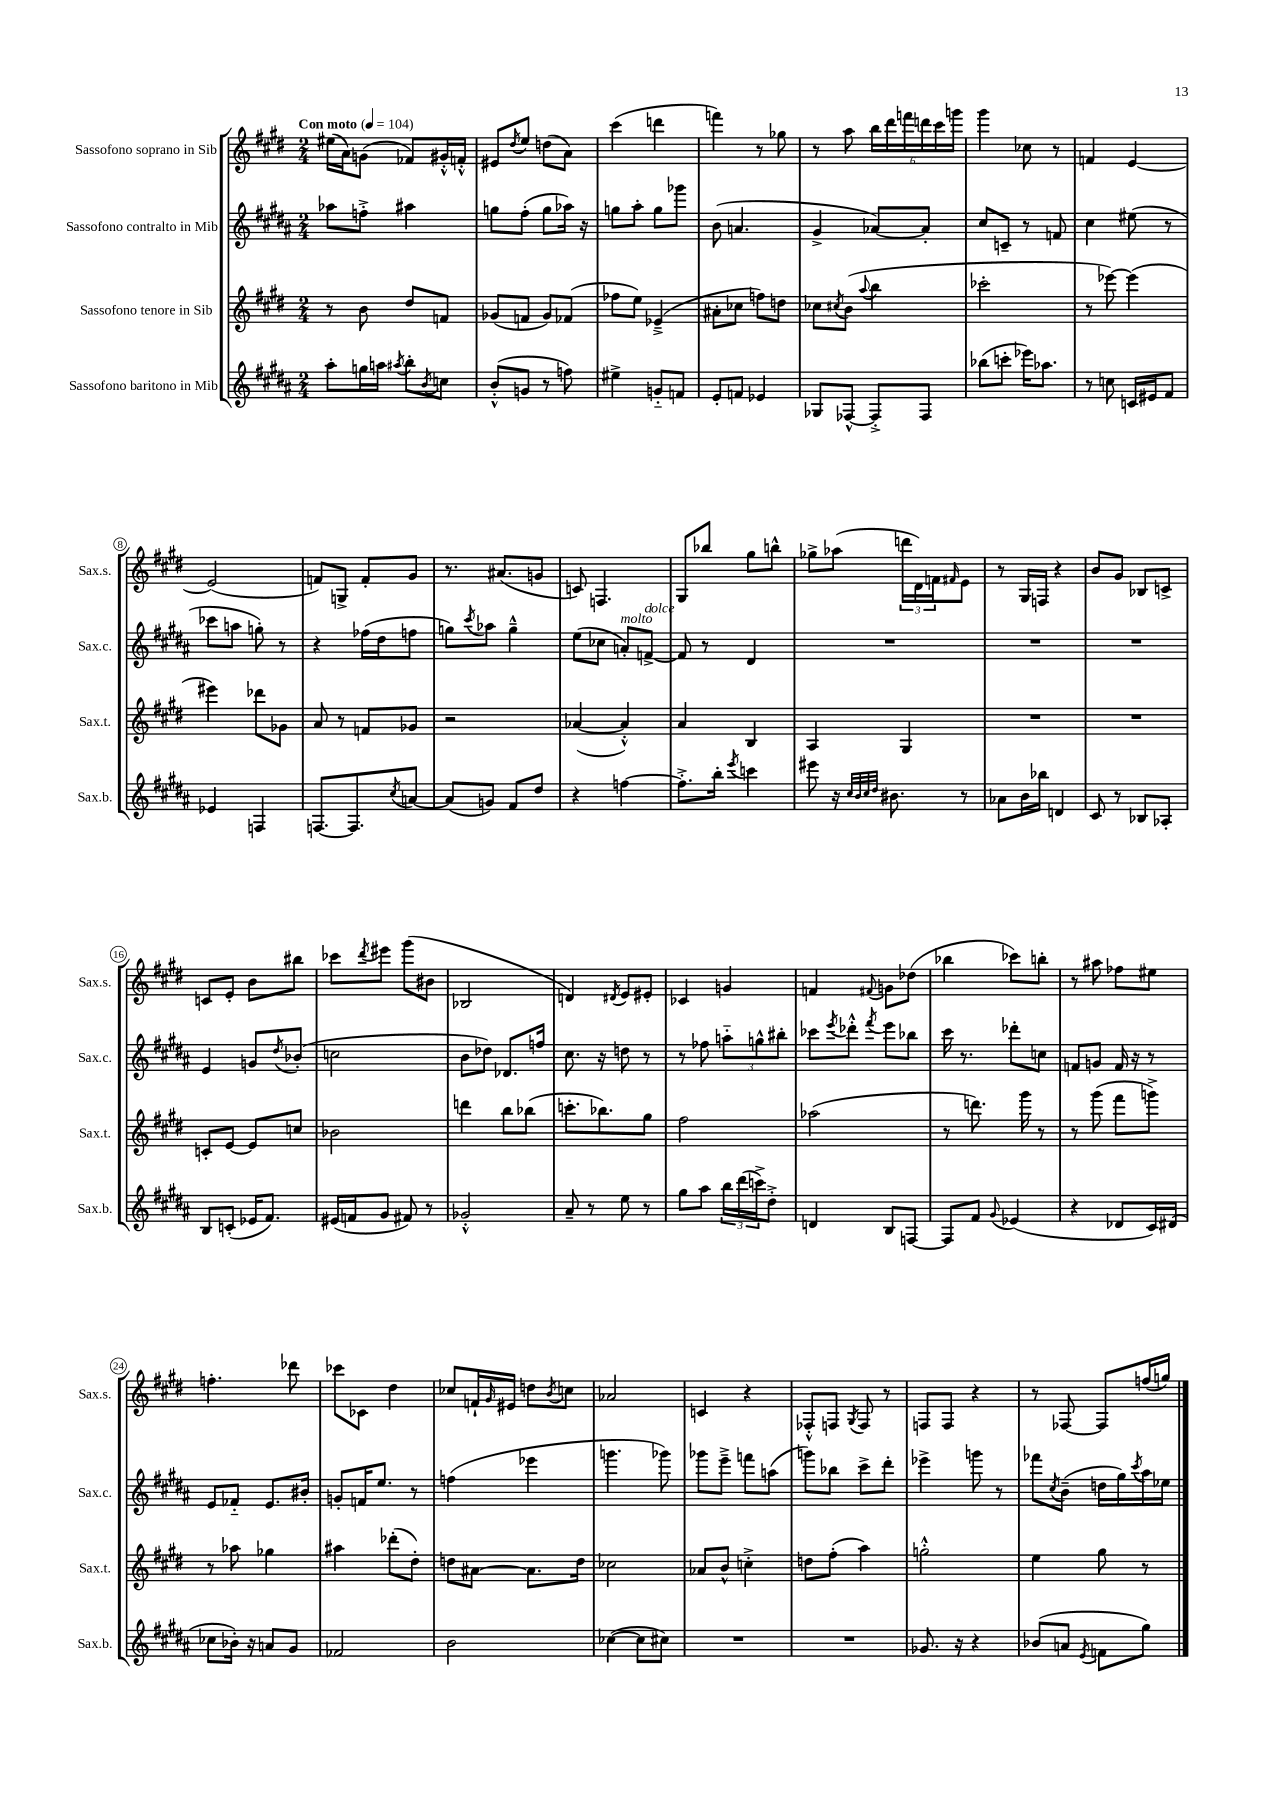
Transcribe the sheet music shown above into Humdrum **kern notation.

**kern	**kern	**kern	**kern
*part4	*part3	*part2	*part1
*staff4	*staff3	*staff2	*staff1
*I"Sassofono baritono in Mib	*I"Sassofono tenore in Sib	*I"Sassofono contralto in Mib	*I"Sassofono soprano in Sib
*I'Sax.b.	*I'Sax.t.	*I'Sax.c.	*I'Sax.s.
*clefG2	*clefG2	*clefG2	*clefG2
*k[f#c#g#d#a#]	*k[f#c#g#d#]	*k[f#c#g#d#a#]	*k[f#c#g#d#]
*M2/4	*M2/4	*M2/4	*M2/4
*MM104	*MM104	*MM104	*MM104
=1	=1	=1	=1
!	!	!	!LO:TX:a:B:t=Con moto
8aa#'\L	8r	8aa-X\L	(16ee#X\LL
.	.	.	16a\J)
16ggn\L	8b\	8ffn'^\J	(8gn\J
16aan\JJ	.	.	.
8qaa#X/	.	.	.
8bb'\L	8dd#/L	4aa#X\	8f-X/L)
8qb/	.	.	.
8ccn\J	8fn/J	.	16g#X'^^/L
.	.	.	16fn'^^/JJ
=2	=2	=2	=2
(8b'^^/L	(8g-X/L	8ggn\L	8e#X/L
.	.	.	8qdd#/
8gn/J	8fn/J	(8ff#'\J	8ee/J
8r	8g-/L)	8gg\L	(8ddn\L
8ffn\)	(8f-X/J	16aa-X\Jk)	8a\J)
.	.	16r	.
=3	=3	=3	=3
4ee#X^\	8ff-X\L	8ggn\L	(4ccc#\
.	8ee\J)	8aa#'\J	.
8gn/L	(4e-X~^/	8gg\L	4dddn\
8fn/J	.	8ggg-X\J	.
=4	=4	=4	=4
8e'/L	8a#X'\L	(8b\	4fffn\)
8fn/J	8cc-X\J	4.an/	.
4e-X/	8ffn\L)	.	8r
.	8ddn\J	.	8gg-X\
=5	=5	=5	=5
8G-X/L	8cc-X\L	4g#^/	8r
.	8qcc#X/	.	.
[8F-X^^/J	(8b\J	.	8aa\
.	8qqaa/	.	.
8F-'^/L]	4bb\	[8a-X/L)	24bb\LL
.	.	.	24ddd#\
.	.	.	24fffn\
8F-/J	.	8a-'/J]	24dddn\
.	.	.	24ccc#\
.	.	.	24gggn\JJ
=6	=6	=6	=6
(8bb-X\L	2ccc-X'\	8cc#/L	4ggg#\
8cccn'\J	.	8cn~/J	.
16eee-X\KL)	.	8r	8cc-X\
8.aa-X\J	.	.	.
.	.	8fn/	8r
=7	=7	=7	=7
8r	8r	4cc#\	4fn/
8ccn\	[8eee-X\)	.	.
16cn/LL	(4eee-\]	(8ee#X\	[4e/
16e#X/J	.	.	.
8f#/J	.	8r	.
!!LO:LB:g=z
=8	=8	=8	=8
4e-X/	4eee#X\)	8ccc-X\L	(2e/]
.	.	8aan\J	.
4Fn/	8ddd-X\L	8ggn'\)	.
.	8g-X\J	8r	.
=9	=9	=9	=9
[8.Fn/L	8a/	4r	8fn/L)
.	8r	.	8Gn^/J
8.F/]	.	.	.
.	8fn/L	(16ff-X\LL	8f'/L
.	.	16dd#\J	.
8qcc#/	.	.	.
[8an/J	8g-X/J	8ffn\J	8g#/J
=10	=10	=10	=10
(8a/L]	2r	8ggn\L)	8.r
.	.	8qccc#/	.
8gn/J)	.	8aa-X\J	.
.	.	.	(8.a#X/L
8f#/L	.	4gg~^^\	.
8dd#/J	.	.	8gn/J
=11	=11	=11	=11
4r	([4a-X/	(8ee\L	8cn/)
.	.	8cc-X\J	4.Fn/
!	!	!LO:TX:a:i:t=molto	!
[4ffn\	4a-'^^/])	8an'/L)	.
!	!	!LO:TX:a:i:t=dolce	!
.	.	[8fn^/J	.
=12	=12	=12	=12
8.ff'^\L]	4a/	8f/]	8G#/L
.	.	8r	8bb-X/J
16bb'\Jk	.	.	.
8qeee/	.	.	.
4cccn\	4B/	4d#/	8gg#\L
.	.	.	8bbn^^\J
=13	=13	=13	=13
8eee#X\	4A/	2r	8gg-X^\L
16r	.	.	(8aa-X\J
32qqcc#/LLL	.	.	.
32qqb/	.	.	.
32qqcc#/	.	.	.
32qqdd#/JJJ	.	.	.
8.b#X\	.	.	.
.	4G#/	.	24dddn\LL
.	.	.	24d#\)
.	.	.	24fn\J
.	.	.	16qqf#X/
8r	.	.	8e\J
=14	=14	=14	=14
8a-X\L	2r	2r	8r
16b\L	.	.	16G#/LL
16bb-X\JJ	.	.	16Fn/JJ
4dn/	.	.	4r
=15	=15	=15	=15
8c#/	2r	2r	8b/L
8r	.	.	8g#/J
8B-X/L	.	.	8B-X/L
8A-X'/J	.	.	8cn^/J
!!LO:LB:g=z
=16	=16	=16	=16
8B/L	8cn'/L	4e/	8cn/L
(8cn'/J	[8e/J	.	8e'/J
16e-X/KL	8e/L]	8gn/L	8b\L
8.f#/J)	.	.	.
.	.	8qdd#/	.
.	8ccn/J	(8b-X'/J	8bb#X\J
=17	=17	=17	=17
(16e#X/LL	2b-X\	2ccn\	8ccc-X\L
16fn/J	.	.	.
.	.	.	8qddd#/
8g#/J	.	.	8eee#X\J
8f#X/)	.	.	(8ggg#\L
8r	.	.	8b#X\J
=18	=18	=18	=18
2g-X'^^/	4dddn\	8b\L	2B-X/
.	.	8dd-X\J)	.
.	8bb\L	8.d-X/L	.
.	(8bb-X\J	.	.
.	.	16ffn/Jk	.
=19	=19	=19	=19
8a#~/	8.cccn'\L	8.cc#\	4dn/)
8r	.	.	.
.	8.bb-X\)	16r	.
.	.	.	8qd#X/
8ee\	.	8ddn\	8e/L
8r	8gg#\J	8r	8e#X'/J
=20	=20	=20	=20
8gg#\L	2ff#\	8r	4c-X/
8aa#\J	.	8ff-X\	.
24bb\LL	.	12aan\L	4gn/
(24ddd#\	.	.	.
24cccn^\J)	.	12ggn^^\	.
8dd#'^\J	.	.	.
.	.	12bb#X'\J	.
=21	=21	=21	=21
4dn/	(2aa-X\	8ccc-X\L	4fn/
.	.	8qeee/	.
.	.	8ddd-X'^^\J	.
.	.	8qfff#/	8qqf#X/
8B/L	.	8eee\L	8gn\L
[8Fn/J	.	8bb-X\J	(8dd-X\J
=22	=22	=22	=22
8F/L]	8r	16ccc#\	4bb-X\
.	.	8.r	.
8f#/J	8.dddn\)	.	.
8qqg#/	.	.	.
(4e-X/	.	8ddd-X'\L	8ccc-X\L)
.	16ggg#\	.	.
.	8r	8ccn\J	8bbn'\J
=23	=23	=23	=23
4r	8r	8fn/L	8r
.	(8ggg#\	8gn/J	8aa#X\
8d-X/L	8fff#\L	16f/	8ff-X\L
.	.	16r	.
16c#/L)	8gggn^\J)	8r	8ee#X\J
(16d#X/JJ	.	.	.
!!LO:LB:g=z
=24	=24	=24	=24
8cc-X\L	8r	8e/L	4.ffn'\
16b-X'\Jk)	8aa-X\	8f-X/J	.
16r	.	.	.
8an/L	4gg-X\	8.e/L	.
8g#/J	.	.	8ddd-X\
.	.	16b#X'/Jk	.
=25	=25	=25	=25
2f-X/	4aa#X\	8gn'/L	8ccc-X\L
.	.	16fn/K	8c-X\J
.	.	8.ee/J	.
.	(8ddd-X'\L	.	4dd#\
.	8dd#'\J)	8r	.
=26	=26	=26	=26
2b\	8ddn\L	(4ffn\	8cc-X/L
.	[8a#X\J	.	16fn`/L
.	.	.	16qqg#/
.	.	.	16e#X/JJ
.	8.a#\L]	4eee-X\	8ddn\L
.	.	.	8qb/
.	.	.	8ccn\J
.	16dd\Jk	.	.
=27	=27	=27	=27
([4cc-X\	2cc-X\	4.gggn\	2a-X/
8cc-\L]	.	.	.
8cc#X\J)	.	8ggg-X\)	.
=28	=28	=28	=28
2r	8a-X/L	8ggg-X\L	4cn/
.	8b^^/J	8eee~^\J	.
.	4ccn'^\	8fffn\L	4r
.	.	(8aan\J	.
=29	=29	=29	=29
2r	8ddn\L	8gggn\L)	8F-X'^^/L
.	(8ff#'\J	8bb-X\J	8Fn/J
.	.	.	8qG#/
.	4aa\)	8ccc#^\L	8F/
.	.	8ddd#'\J	8r
=30	=30	=30	=30
8.g-X/	2ggn'^^\	4eee-X^\	8Fn/L
.	.	.	8F/J
16r	.	.	.
4r	.	8gggn\	4r
.	.	8r	.
=31	=31	=31	=31
(8b-X/L	4ee\	8fff-X\L	8r
.	.	8qcc#/	.
8an/J	.	(8b~\J	[8F-X/
8qe/	.	.	.
8fn\L	8gg#\	16ddn\LL	8F-/L]
.	.	16gg#\)	.
.	.	8qccc#/	.
8gg#\J)	8r	16aa#\	(16ffn/L
.	.	16ee-X\JJ	16ggn/JJ)
==	==	==	==
*-	*-	*-	*-
